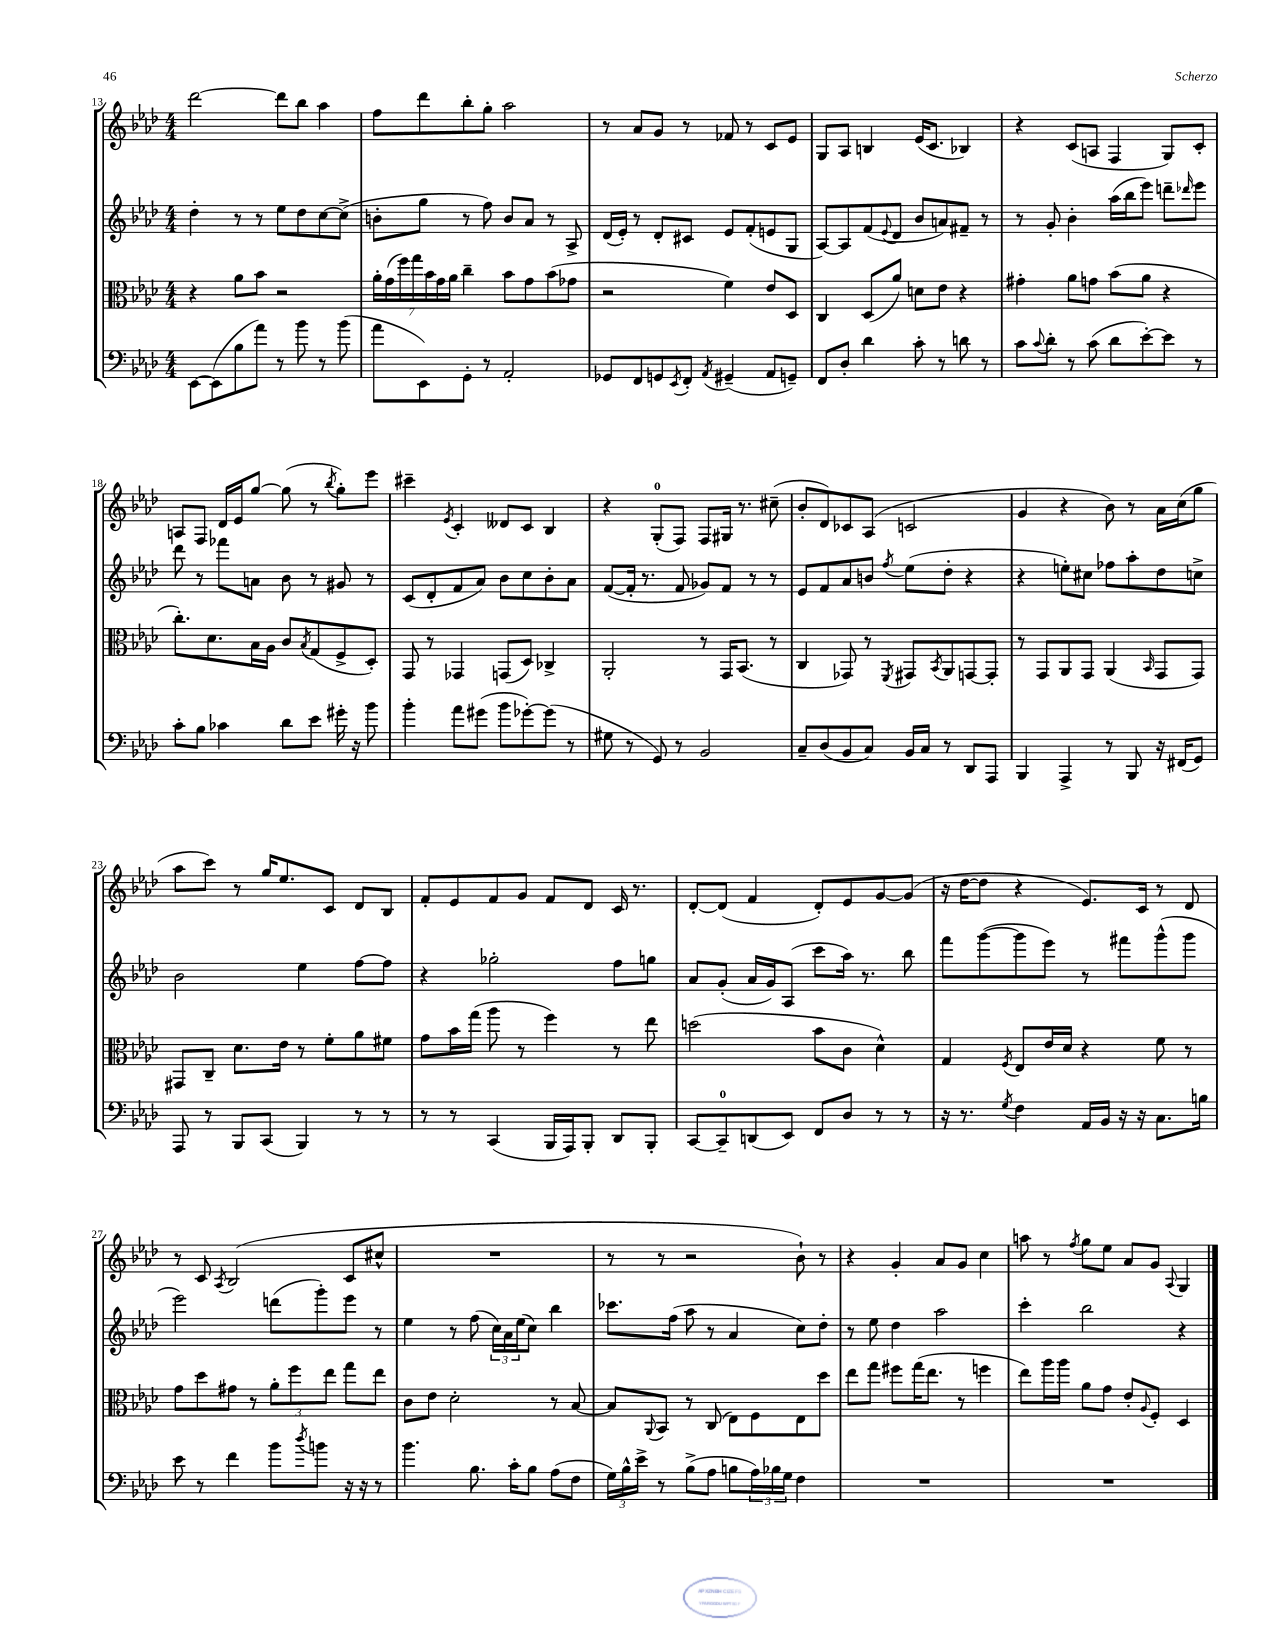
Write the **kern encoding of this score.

**kern	**kern	**kern	**kern
*part4	*part3	*part2	*part1
*staff4	*staff3	*staff2	*staff1
*clefF4	*clefC3	*clefG2	*clefG2
*k[b-e-a-d-]	*k[b-e-a-d-]	*k[b-e-a-d-]	*k[b-e-a-d-]
*M4/4	*M4/4	*M4/4	*M4/4
=13	=13	=13	=13
[8EE-\L	4r	4dd-'\	[2ddd-\
(8EE-\]	.	.	.
8B-\	8a-\L	8r	.
8a-\J)	8b-\J	8r	.
8r	2r	8ee-\L	8ddd-\L]
8b-\	.	8dd-\	8bb-\J
8r	.	[8cc\	4aa-\
(8b-\	.	(8cc^\J]	.
=14	=14	=14	=14
8a-\L	28a-'\LL	8bn'\L	8ff\L
.	(28g\	.	.
.	28ff\)	.	.
.	28gg\	.	.
8EE-\)	.	8gg\J	8ddd-\
.	28b-\	.	.
.	28g\	.	.
.	28a-\JJ	.	.
8GG'\J	4cc~\	8r	8bb-'\
8r	.	8ff\)	8gg'\J
2AA-'/	8b-\L	8b/L	2aa-\
.	8g\	8a-/J	.
.	(8b-\	8r	.
.	8g-X\J	8A-^/	.
=15	=15	=15	=15
8GG-X/L	2r	(16d-/LL	8r
.	.	16e-'/JJ)	.
8FF/	.	8r	8a-/L
8GGn/	.	8d-'/L	8g/J
8qEE-/	.	.	.
8FF'/J	.	8c#X/J	8r
8qAA-/	.	.	.
(4GG#X~/	4f\)	8e-/L	8f-X/
.	.	(8f'/	8r
8AA-/L	8e-/L	8en/	8c/L
8GGn~/J)	8D-/J	8G/J	8e-/J
=16	=16	=16	=16
8FF/L	4C/	[8A-/L)	8G/L
8D-'/J	.	8A-/]	8A-/J
4d-\	(8D-/L	(8f/	4Bn/
.	.	8qqe-/	.
.	8a-/J)	8d-/J	.
8c'\	8dn\L	8b-/L	(16e-/KL
.	.	.	8.c/J
8r	8e-\J	8an/)	.
8dn\	4r	8f#X~/J	4B-X/)
8r	.	8r	.
=17	=17	=17	=17
8c\L	4g#X'\	8r	4r
8qqc/	.	.	.
8d-'\J	.	8g'/	.
8r	8a-\L	4b-'\	(8c/L
(8c\	8gn\J	.	8An/J
8d-\L	(8b-\L	(16aa-\LL	4F/
.	.	16bb-\J	.
[8e-'\)	8a-\J	8eee-\J)	.
8e-\J]	4r	8dddn~\L	8G/L)
.	.	16qqddd-X/	.
8r	.	8eee-\J	8c'/J
!!LO:LB:g=z
=18	=18	=18	=18
8c'\L	8.cc'\L)	8ddd-\	8An/L
8B-\J	.	8r	8F/J
.	8.d-\	.	.
4c-X\	.	8fff-X\L	16d-/LL
.	.	.	16e-/J
.	16B-\L	8an\J	[8gg/J
.	16A-\JJ	.	.
8d-\L	8c/L	8b-\	(8gg\]
.	8qB-/	.	.
8e-\J	(8G/	8r	8r
.	.	.	8qbb-/
16g#X'\	8F^/	8g#X/	8gg'\L)
16r	.	.	.
8b-\	8D-'/J)	8r	8eee-\J
=19	=19	=19	=19
4b-'\	8GG/	(8c/L	4ccc#X~\
.	8r	8d-'/	.
.	.	.	8qe-/
8a-\L	4GG-X/	8f/	4c'/
(8g#X\J	.	8a-/J)	.
8b-\L	(8GGn/L	8b-\L	8d--X/L
[8g-X'\)	8D-/J)	8cc\	8c/J
(8g-\J]	4C-X^/	8b-'\	4B-/
8r	.	8a-\J	.
=20	=20	=20	=20
8G#X\	2AA-'/	([8f/L	4r
8r	.	16f'/Jk]	.
.	.	8.r	.
8GG/)	.	.	(8G'/L
8r	.	8f/	8F/J)
2BB-/	8r	8g-X/L)	8F/L
.	16GG/KL	8f/J	16G#X/Jk
.	(8.BB-/J	.	8.r
.	.	8r	.
.	8r	8r	(8cc#X~\
=21	=21	=21	=21
8C~/L	4C/	8e-/L	8b-'/L
(8D-/	.	8f/	8d-/)
8BB-/	8GG-X/)	8a-/	8c-X/
8C/J)	8r	8bn/J	(8A-/J
.	8qFF/	8qff/	.
16BB-/LL	8GG#X/L	(8ee-\L	2cn/
16C/JJ	.	.	.
.	8qBB-/	.	.
8r	8AA-/	8dd-'\J	.
8DD-/L	[8GGn/	4r	.
8AAA-/J	8GG'/J]	.	.
=22	=22	=22	=22
4BBB-/	8r	4r	4g/
.	8GG/L	.	.
4AAA-^/	8AA-/	8een'\L)	4r
.	8GG/J	8cc#X\J	.
8r	(4AA-/	8ff-X\L	8b-\)
8BBB-/	.	8aa-'\	8r
.	16qqBB-/	.	.
16r	8GG/L	8dd-\	16a-\LL
(16FF#X/KL	.	.	(16cc\J
8GG/J)	8GG/J)	8ccn^\J	8gg\J
!!LO:LB:g=z
=23	=23	=23	=23
8AAA-/	8GG#X/L	2b-\	8aa-\L
8r	8C~/J	.	8ccc\J)
8BBB-/L	8.d-\L	.	8r
(8CC/J	.	.	16gg/KL
.	16e-\Jk	.	8.ee-/
4BBB-/)	8r	4ee-\	.
.	8f'\L	.	8c/J
8r	8a-\	[8ff\L	8d-/L
8r	8f#X\J	8ff\J]	8B-/J
=24	=24	=24	=24
8r	8g\L	4r	8f'/L
8r	16b-\L	.	8e-/
.	(16gg\JJ	.	.
(4CC/	8aa-\	2gg-X'\	8f/
.	8r	.	8g/J
16BBB-/LL	4ff\)	.	8f/L
16AAA-/J)	.	.	.
8BBB-'/J	.	.	8d-/J
8DD-/L	8r	8ff\L	16c/
.	.	.	8.r
8BBB-'/J	8ee-\	8ggn\J	.
=25	=25	=25	=25
[8CC/L	(2ddn\	8a-/L	[8d-'/L
8CC~/]	.	(8g'/J	(8d-/J]
(8DDn/	.	16a-/LL	4f/
.	.	16g/J)	.
8EE-/J)	.	(8A-/J	.
8FF/L	8b-\L	8ccc\L	8d-'/L)
8D-/J	8c\J	16aa-\Jk)	8e-/
.	.	8.r	.
8r	4d-^^\)	.	[8g/
8r	.	8bb-\	(8g/J]
=26	=26	=26	=26
16r	4G/	8fff\L	16r
8.r	.	.	[16dd-\KL
.	.	([8ggg\	8dd-\J]
8qG/	8qF/	.	.
4F\	8E-/L	8ggg\]	4r
.	16e-/L	8eee-\J)	.
.	16d-/JJ	.	.
16AA-/LL	4r	8r	8.e-/L)
16BB-/JJ	.	.	.
16r	.	8fff#X\L	.
16r	.	.	16c/Jk
8.C\L	8f\	(8ggg^^\	8r
.	8r	8ggg\J	8d-/
16Bn\Jk	.	.	.
!!LO:LB:g=z
=27	=27	=27	=27
8e-\	8g\L	2eee-\)	8r
8r	8dd-\	.	8c/
.	.	.	8qA-/
4f\	8g#X\J	.	(2B-/
.	8r	.	.
8b-\L	12a-'\L	(8dddn\L	.
.	12ff\	.	.
8qdd-/	.	.	.
8bn\J	.	8ggg'\)	.
.	12ee-\J	.	.
16r	8gg\L	8eee-\J	8c/L
16r	.	.	.
8r	8ee-\J	8r	8cc#X^^/J
=28	=28	=28	=28
4.b-\	8c\L	4ee-\	1r
.	8e-\J	.	.
.	2d-'\	8r	.
8.B-\	.	(8ff\	.
.	.	24cc\LL)	.
.	.	24a-\	.
16c'\KL	.	.	.
.	.	(24ee-\J	.
8B-\J	.	8cc\J)	.
(8A-\L	8r	4bb-\	.
8F\J	[8B-/	.	.
=29	=29	=29	=29
24G\LL)	8B-/L]	8.ccc-X\L	8r
24B-^^\	.	.	.
24e-^\JJ	.	.	.
.	8qqAA-/	.	.
8r	8BB-/J	.	8r
.	.	(16ff\Jk	.
(8B-^\L	8r	8aa-\	2r
8A-\J	(8C/	8r	.
8Bn\L	8E-\L)	4a-/	.
24A-\L)	8F\	.	.
24B-X\	.	.	.
24G\JJ	.	.	.
4F\	8E-\	8cc\L)	8b-`\)
.	8dd-\J	8dd-'\J	8r
=30	=30	=30	=30
1r	8ee-\L	8r	4r
.	8gg\J	8ee-\	.
.	8ff#X\L	4dd-\	4g'/
.	(16gg\K	.	.
.	8.ee-\J	.	.
.	.	2aa-\	8a-/L
.	8r	.	8g/J
.	4ffn\	.	4cc\
=31	=31	=31	=31
1r	8ee-\L)	4ccc'\	8aan\
.	16aa-\L	.	8r
.	16aa-\JJ	.	.
.	.	.	8qff/
.	8a-\L	2bb-\	8gg\L
.	8g\J	.	8ee-\J
.	8e-'/L	.	8a-/L
.	8qqA-/	.	.
.	8F'/J	.	8g/J
.	.	.	8qqA-/
.	4D-/	4r	4G/
==	==	==	==
*-	*-	*-	*-
